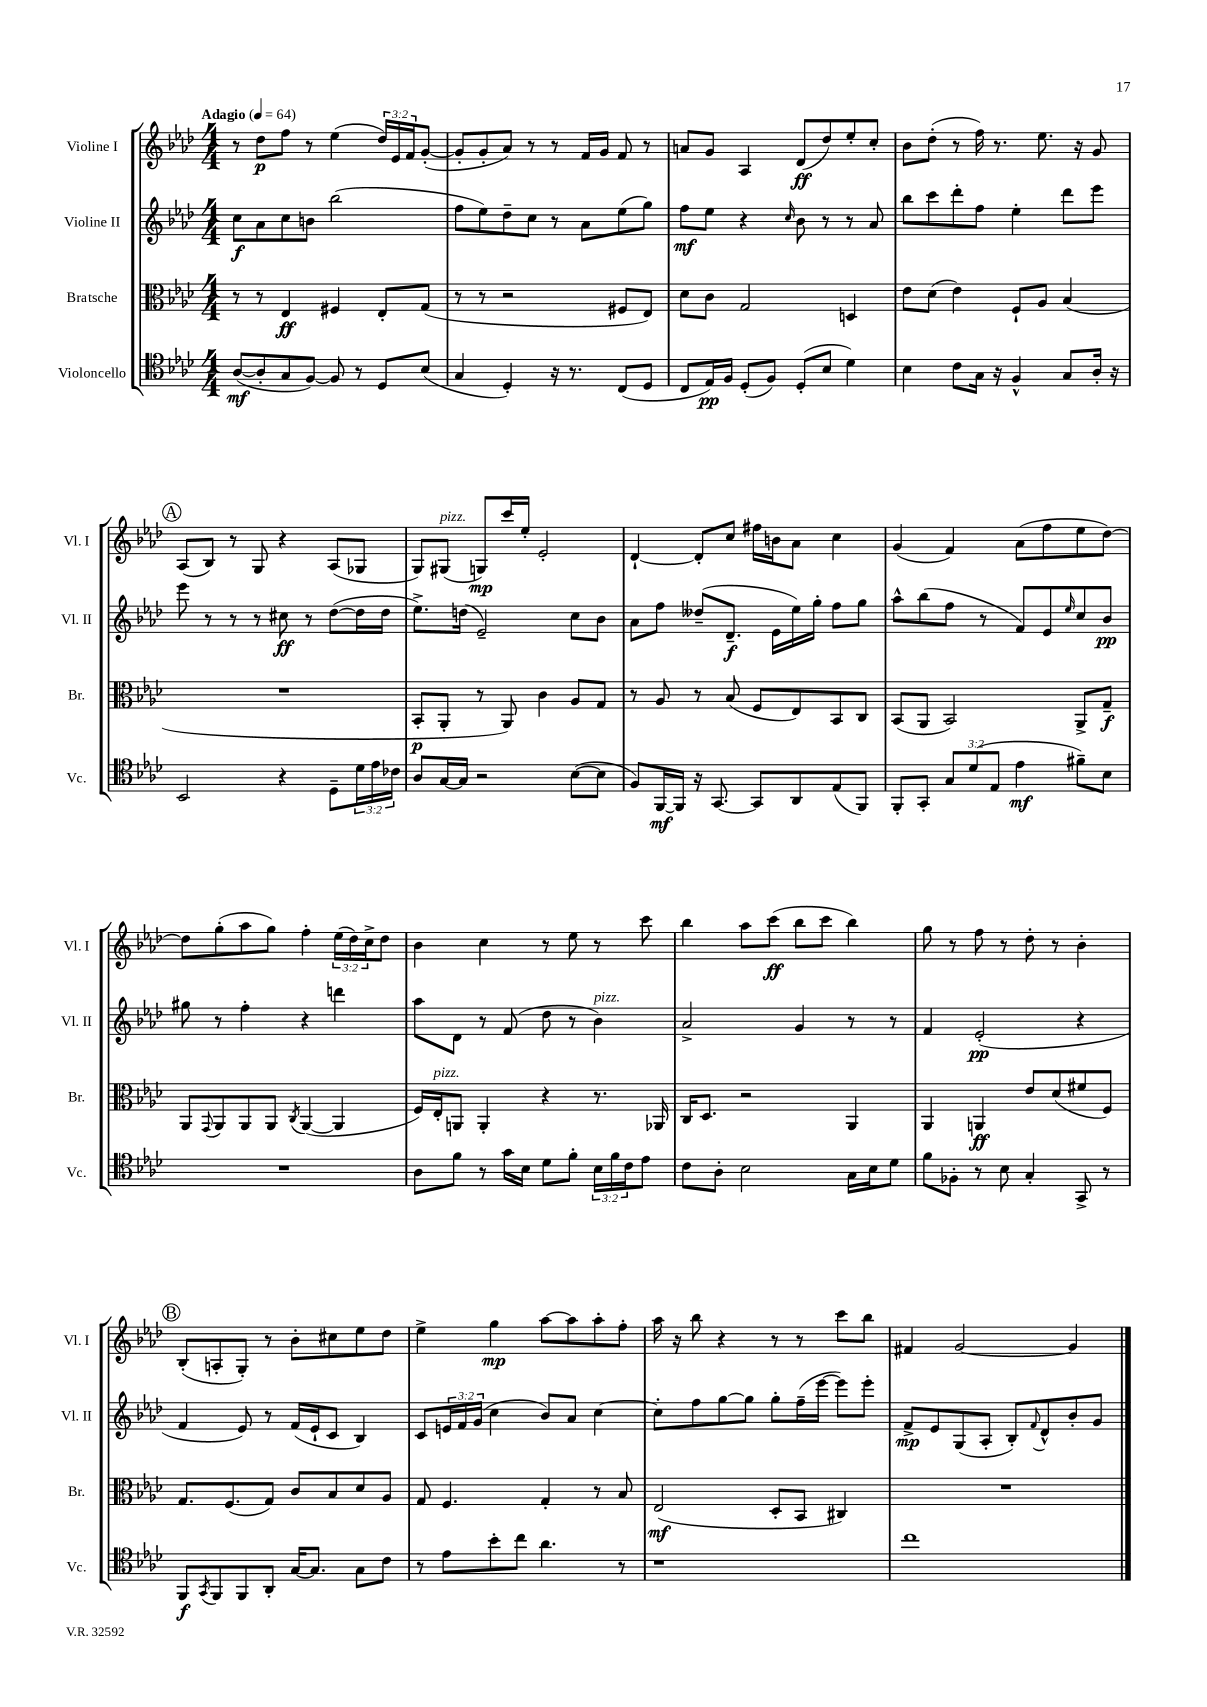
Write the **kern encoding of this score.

**kern	**kern	**kern	**kern
*staff4	*staff3	*staff2	*staff1
*clefC4	*clefC3	*clefG2	*clefG2
*k[b-e-a-d-]	*k[b-e-a-d-]	*k[b-e-a-d-]	*k[b-e-a-d-]
*M4/4	*M4/4	*M4/4	*M4/4
*MM64	*MM64	*MM64	*MM64
([8A-/L	8r	8cc\L	8r
8A-'/]	8r	8a-\	8dd-\L
8G/	4E-/	8cc\	8ff\J
[8F/J)	.	8b\J	8r
8F/]	4F#/	(2bb-\	(4ee-\
8r	.	.	.
8D-/L	8E-'/L	.	24dd-/LL)
.	.	.	24e-/
.	.	.	24f/J
(8B-/J	(8G/J	.	([8g'/J
=	=	=	=
4G/	8r	8ff\L	8g'/]L
.	8r	8ee-\)	8g'/
4D-'/)	2r	8dd-~\	8a-/J)
.	.	8cc\J	8r
16r	.	8r	8r
8.r	.	.	.
.	.	8a-\L	16f/LL
.	.	.	16g/JJ
(8C/L	8F#/L	(8ee-\	8f/
8D-/J	8E-/J)	8gg\J)	8r
=	=	=	=
8C/L	8d-\L	8ff\L	8a/L
16E-/L)	8c\J	8ee-\J	8g/J
16F/JJ	.	.	.
(8D-'/L	2G/	4r	4A-/
8F/J)	.	.	.
.	.	16qqcc/	.
(8D-'/L	.	8b-\	(8d-/L
8B-/J	.	8r	8dd-/)
4d-\)	4D/	8r	8ee-'/
.	.	8a-/	8cc'/J
=	=	=	=
4B-\	8e-\L	8bb-\L	8b-\L
.	(8d-\J	8ccc\	(8dd-'\J
8c\L	4e-\)	8ddd-'\	8r
16G\Jk	.	8ff\J	16ff\)
16r	.	.	8.r
4F^^/	8F`/L	4ee-'\	.
.	8A-/J	.	8.ee-\
8G/L	(4B-/	8ddd-\L	.
.	.	.	16r
16A-'/Jk	.	8eee-\J	8g/
16r	.	.	.
=	=	=	=
2BB-/	1r	8eee-\	(8A-/L
.	.	8r	8B-/J)
.	.	8r	8r
.	.	8r	8G/
4r	.	8cc#\	4r
.	.	8r	.
8D-~\L	.	([8dd-\L	(8A-/L
24d-\L	.	16dd-\]L	8G-/J
24e-\	.	.	.
.	.	16dd-\JJ	.
24c-\JJ	.	.	.
=	=	=	=
8A-/L	8BB-'/L	8.ee-^\L)	8G/L)
[16G/L	8AA-'/J	.	(8G#/J
16G/]JJ	.	(16dd\Jk	.
2r	8r	2e-~/)	8G/L)
.	8AA-/)	.	16ccc/L
.	.	.	16ee-'/JJ
.	4c\	.	2e-'/
([8B-\L	8A-/L	8cc\L	.
8B-\]J	8G/J	8b-\J	.
=	=	=	=
8F/L)	8r	8a-\L	[4d-`/
[16FF/L	8A-/	8ff\J	.
16FF/]JJ	.	.	.
16r	8r	(8dd--~/L	8d-'/]L
[8.GG/	.	.	.
.	(8B-/	8.d-~/J	8cc/J
8GG/]L	8F/L	.	16ff#\LL
.	.	16e-\LL	16b\J
8AA-/	8E-/)	16ee-\)	8a-\J
.	.	16gg'\JJ	.
(8E-/	8BB-/	8ff\L	4cc\
8FF/J)	8C/J	8gg\J	.
=	=	=	=
8FF'/L	(8BB-/L	8aa-^^\L	(4g/
8GG'/J	8AA-/J	(8bb-\	.
12G/L	2BB-/)	8ff\J	4f/)
(12d-/	.	.	.
.	.	8r	.
12E-/J	.	.	.
4e-\	.	8f/L)	(8a-\L
.	.	8e-/	8ff\
.	.	16qqee-/	.
8f#~\L)	8AA-^/L	8cc/	8ee-\
8B-\J	8G~/J	8b-/J	[8dd-\J)
=	=	=	=
1r	8AA-/L	8gg#\	8dd-\]L
.	8qqGG/	.	.
.	8AA-/	8r	(8gg'\
.	8AA-/	4ff'\	8aa-\
.	8AA-/J	.	8gg\J)
.	8qC/	.	.
.	([4AA-/	4r	4ff'\
.	4AA-/]	4ddd\	(24ee-\LL
.	.	.	24dd-\)
.	.	.	24cc^\J
.	.	.	8dd-\J
=	=	=	=
8A-\L	16F/LL)	8aa-\L	4b-\
.	16E-'/J	.	.
8f\J	8AA/J	8d-\J	.
8r	4AA'/	8r	4cc\
16g\LL	.	(8f/	.
16B-\JJ	.	.	.
8d-\L	4r	8dd-\	8r
8f'\J	.	8r	8ee-\
24B-\LL	8.r	4b-\)	8r
24f\	.	.	.
24c\J	.	.	.
8e-\J	.	.	8ccc\
.	16AA-/	.	.
=	=	=	=
8c\L	16C/LK	2a-^/	4bb-\
.	8.D-/J	.	.
8A-'\J	.	.	.
2B-\	2r	.	8aa-\L
.	.	.	(8ccc\J
.	.	4g/	8bb-\L
.	.	.	8ccc\J
16G\LL	4AA-/	8r	4bb-\)
16B-\J	.	.	.
8d-\J	.	8r	.
=	=	=	=
8f\L	4AA-/	4f/	8gg\
8F-'\J	.	.	8r
8r	4AA/	(2e-'/	8ff\
8B-\	.	.	8r
4G'/	8e-/L	.	8dd-'\
.	(8d-/	.	8r
8GG^/	8f#/	4r	4b-'\
8r	8F/J)	.	.
=	=	=	=
8FF/L	8.G/L	4f/	(8B-'/L
8qGG/	.	.	.
8FF/	.	.	8A'/
.	(8.F/	.	.
8FF/	.	8e-/)	8G'/J)
8AA-'/J	8G/J)	8r	8r
[16G/LK	8c/L	(16f/LL	8b-'\L
8.G/]J	.	16e-`/J	.
.	8B-/	8c/J	8cc#\
8G\L	8d-/	4B-/)	8ee-\
8c\J	8A-/J	.	8dd-\J
=	=	=	=
8r	8G/	8c/L	4ee-^\
8e-\L	4.F/	24e/L	.
.	.	24f/	.
.	.	(24g/JJ	.
8b-'\	.	4cc\	4gg\
8cc\J	.	.	.
4.a-\	4G'/	8b-/L)	[8aa-\L
.	.	8a-/J	8aa-\]
.	8r	[4cc\	8aa-'\
8r	8B-/	.	8ff'\J
=	=	=	=
1r	(2E-/	8cc'\]L	16aa-\
.	.	.	16r
.	.	8ff\	8bb-\
.	.	[8gg\	4r
.	.	8gg\]J	.
.	8D-'/L	8gg'\L	8r
.	8BB-/J	(16ff~\L	8r
.	.	[16eee-\JJ	.
.	4C#/)	8eee-\]L)	8ccc\L
.	.	8eee-'\J	8bb-\J
=	=	=	=
1cc	1r	8f^/L	4f#/
.	.	8e-/	.
.	.	(8G/	[2g/
.	.	8A-'/J	.
.	.	8B-'/L)	.
.	.	8qqf/	.
.	.	8d-^^/	.
.	.	8b-'/	4g/]
.	.	8g/J	.
==	==	==	==
*-	*-	*-	*-
